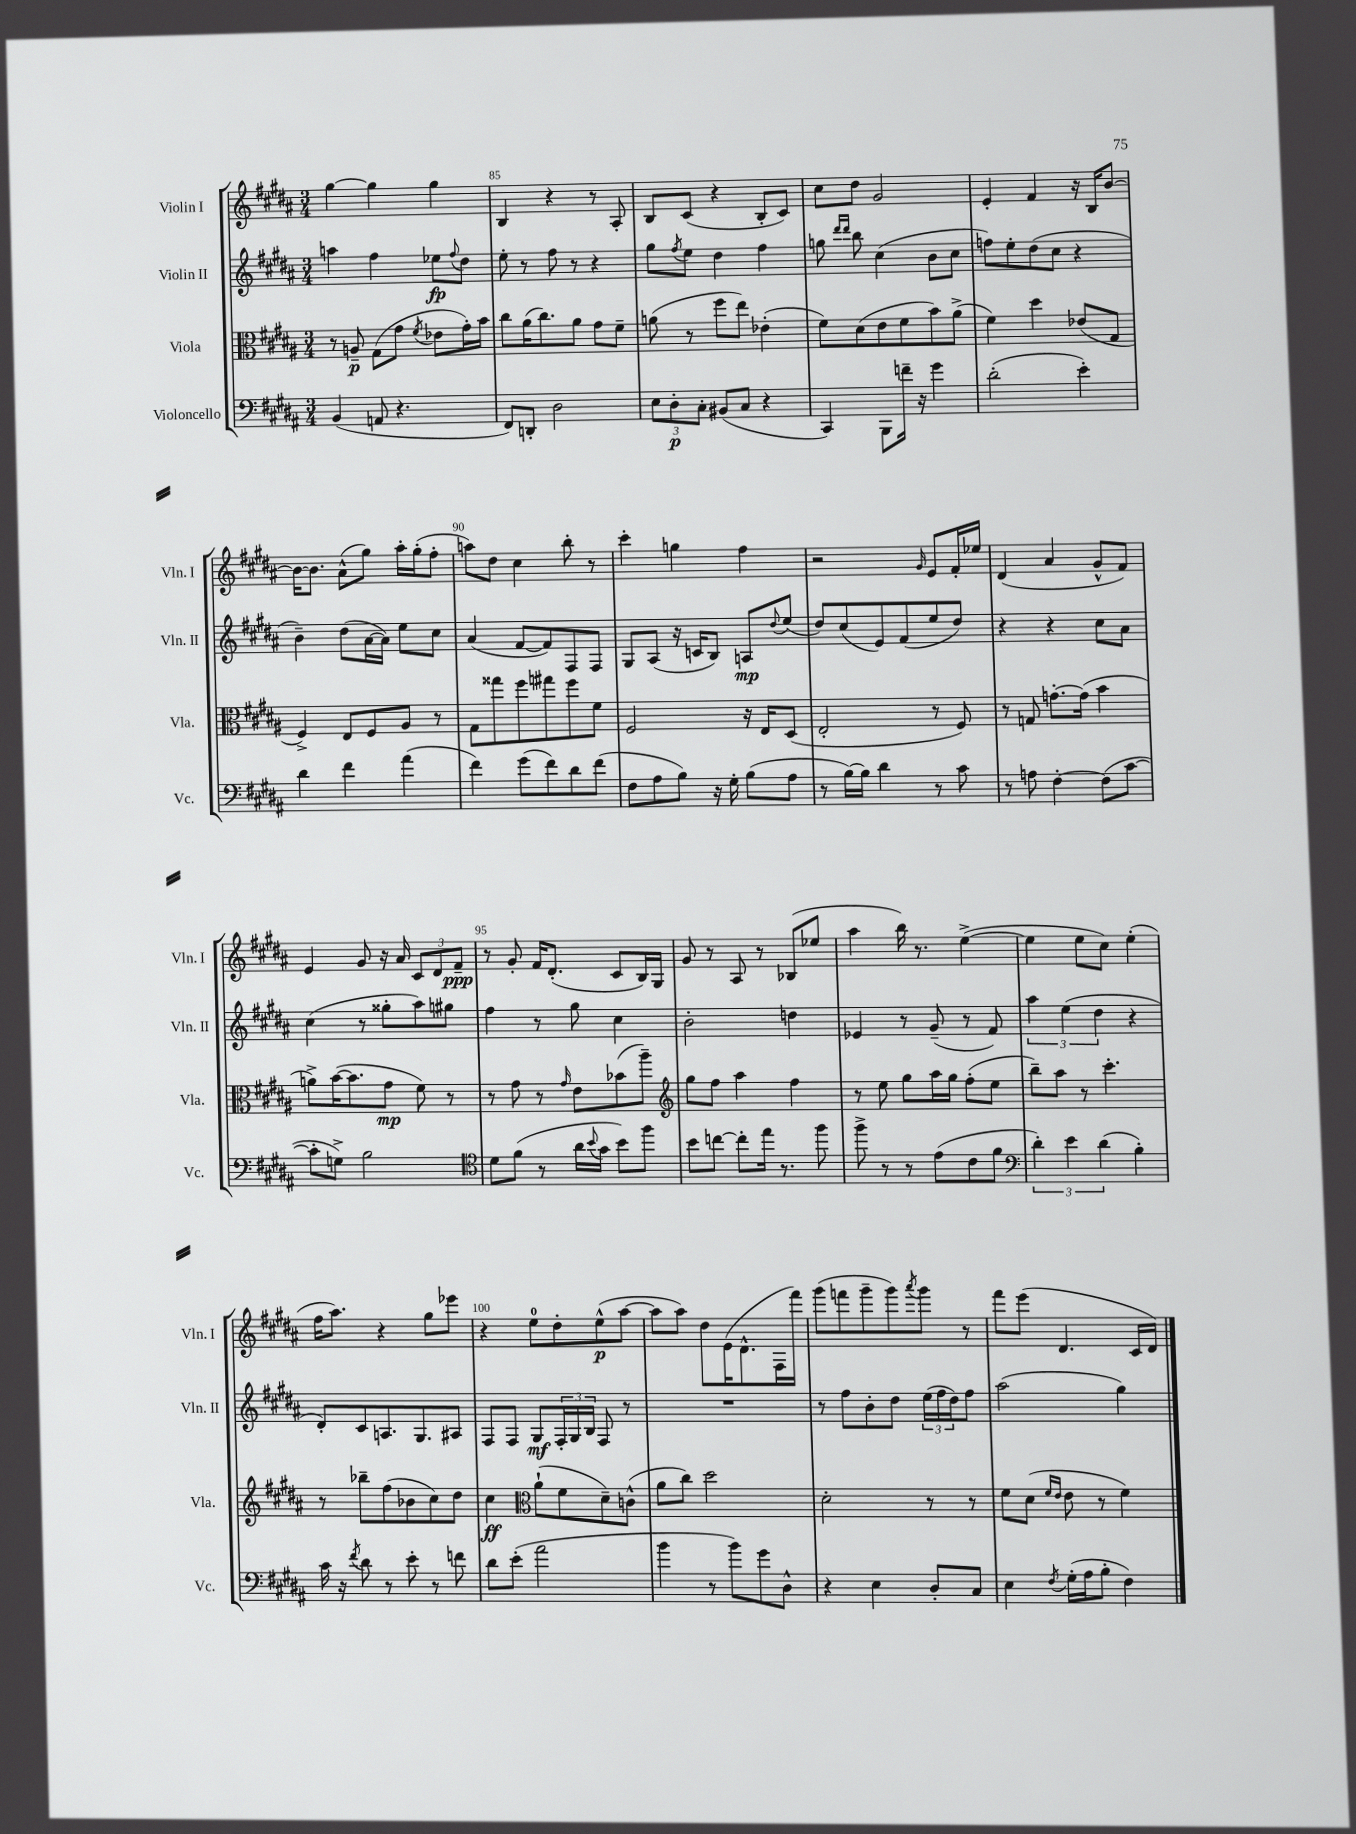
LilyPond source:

<<
\new StaffGroup <<
\new Staff = "s0" \with { instrumentName = "Violin I" shortInstrumentName = "Vln. I" } {
    \clef treble \key b \major \numericTimeSignature \time 3/4
    gis''4~ gis''4 gis''4 |
    b4 r4 r8 ais8-. |
    b8 cis'8( r4 b8-. cis'8) |
    cis''8 dis''8 gis'2 |
    e'4-. fis'4 r16 b16 b'8~ |
    b'16~ b'8. ais'8-^( gis''8) ais''16-. gis''16-.( fis''8-. |
    a''8) dis''8 cis''4 b''8-. r8 |
    cis'''4-. g''4 fis''4 |
    r2 \grace { gis'16 } e'8 fis'16-. ees''16 |
    dis'4( ais'4 gis'8-^ fis'8) |
    e'4 gis'8 r16 ais'16 \tuplet 3/2 { cis'8 dis'8 fis'8--\ppp } |
    r8 gis'8-. fis'16 dis'8.-.( cis'8 b16) gis16 |
    gis'8 r8 ais8 r8 bes8( ees''8 |
    ais''4 b''16) r8. e''4~->( |
    e''4 e''8 cis''8) e''4-.( |
    fis''16 ais''8.) r4 gis''8 ees'''8 |
    r4 e''8-0 dis''8-. e''8-^\p( ais''8~ |
    ais''8 ais''8) dis''8 e'16( dis'8.-^ fis16 fis'''16) |
    gis'''8( f'''8 gis'''8-- gis'''8) \acciaccatura { ais'''8 } gis'''8 r8 |
    fis'''8 e'''8( dis'4. cis'16 dis'16) \bar "|." |
}
\new Staff = "s1" \with { instrumentName = "Violin II" shortInstrumentName = "Vln. II" } {
    \clef treble \key b \major \numericTimeSignature \time 3/4
    a''4 fis''4 ees''8\fp \appoggiatura { fis''8 } dis''8 |
    e''8-. r8 fis''8 r8 r4 |
    gis''8 \acciaccatura { fis''8 } e''8 dis''4 fis''4 |
    g''8 \grace { dis'''16 dis'''16 } b''8 cis''4( b'8 cis''8 |
    f''8) e''8-. dis''8( cis''8 r4 |
    b'4--) dis''8( ais'16~ ais'16) e''8 cis''8 |
    ais'4( fis'8~ fis'8) fis8 fis8 |
    gis8 ais8( r16 c'16 b8) a8\mp \appoggiatura { dis''8 } e''8( |
    dis''8) cis''8( e'8) fis'8( e''8 dis''8) |
    r4 r4 cis''8 ais'8 |
    cis''4( r8 gisis''8-. ais''8) gis''8 |
    fis''4 r8 gis''8 cis''4 |
    b'2-. d''4 |
    ees'4 r8 gis'8--( r8 fis'8) |
    \tuplet 3/2 { ais''4 e''4( dis''4 } r4 |
    dis'8-.) cis'8 a8. gis8. ais8 |
    fis8 fis8 gis8\mf \tuplet 3/2 { fis16-. gis16 b16 } fis8 r8 |
    R2. |
    r8 fis''8 b'8-. dis''8 \tuplet 3/2 { e''16( fis''16 dis''16) } fis''8 |
    ais''2( gis''4) \bar "|." |
}
\new Staff = "s2" \with { instrumentName = "Viola" shortInstrumentName = "Vla." } {
    \clef alto \key b \major \numericTimeSignature \time 3/4
    r8 a8--\p gis8( gis'8 \acciaccatura { fis'8 } ees'8 gis'16-.) b'16 |
    cis''8 ais'16( cis''8.) ais'8 gis'8 fis'8-- |
    a'8( r8 fis''8 e''8) ees'4-.( |
    fis'8) dis'8( e'8 fis'8 b'8) ais'8->( |
    fis'4) dis''4 ees'8( gis8 |
    fis4->) e8 fis8 ais8 r8 |
    gis8 gisis''8 fis''8 gis''8 fis''8 fis'8 |
    fis2 r16 e16 dis8( |
    e2-. r8 fis8) |
    r8 g8 g'8.~-. g'16( b'4 |
    a'8->) b'16~( b'8. gis'8\mp fis'8) r8 |
    r8 gis'8 r8 \grace { gis'16 } e'8 bes'8( ais''8--) |
    \clef treble gis''8 fis''8 ais''4 fis''4 |
    r8 e''8 gis''8 ais''16 gis''16 fis''8-.( e''8 |
    b''8--) ais''8 r8 cis'''4.-. |
    r8 bes''8-- fis''8( bes'8 cis''8) dis''8 |
    cis''4\ff \clef alto ais'8-!( fis'8 dis'8--) c'8-^( |
    ais'8 cis''8) dis''2 |
    dis'2-. r8 r8 |
    fis'8 dis'8( \grace { fis'16 e'16 } e'8 r8 fis'4) \bar "|." |
}
\new Staff = "s3" \with { instrumentName = "Violoncello" shortInstrumentName = "Vc." } {
    \clef bass \key b \major \numericTimeSignature \time 3/4
    b,4( a,8 r4. |
    fis,8) d,8-. dis2 |
    \tuplet 3/2 { e8 dis8-.\p cis8-. } bis,8( cis8 r4 |
    cis,4) b,,8 f'16-- r16 gis'4 |
    dis'2-.( e'4-.) |
    dis'4 fis'4 ais'4( |
    fis'4) gis'8( fis'8) dis'8 fis'8( |
    fis8 ais8 b8) r16 gis16-. b8( ais8 |
    r8 b16~) b16 dis'4 r8 cis'8 |
    r8 a8 fis4~-. fis8( cis'8~ |
    cis'8-. g8->) b2 |
    \clef tenor dis'8 fis'8( r8 ais'16 \appoggiatura { b'8 } gis'16 b'8) fis''8 |
    b'8 c''8~ c''8-. e''16 r8. fis''8 |
    fis''8-> r8 r8 e'8( cis'8 fis'8 |
    \clef bass \tuplet 3/2 { dis'4-.) e'4 dis'4( } b4-.) |
    cis'16 r16 \acciaccatura { fis'8 } dis'8 r8 e'8-. r8 f'8 |
    dis'8 e'8-.( ais'2 |
    b'4 r8 b'8) gis'8 dis8-^ |
    r4 e4 dis8-. cis8 |
    e4 \acciaccatura { fis8 } gis16-.( ais16 b8-. fis4) \bar "|." |
}
>>
>>
\layout { \context { \Score currentBarNumber = #84 \override BarNumber.break-visibility = ##(#f #t #t) barNumberVisibility = #(every-nth-bar-number-visible 5) } }
